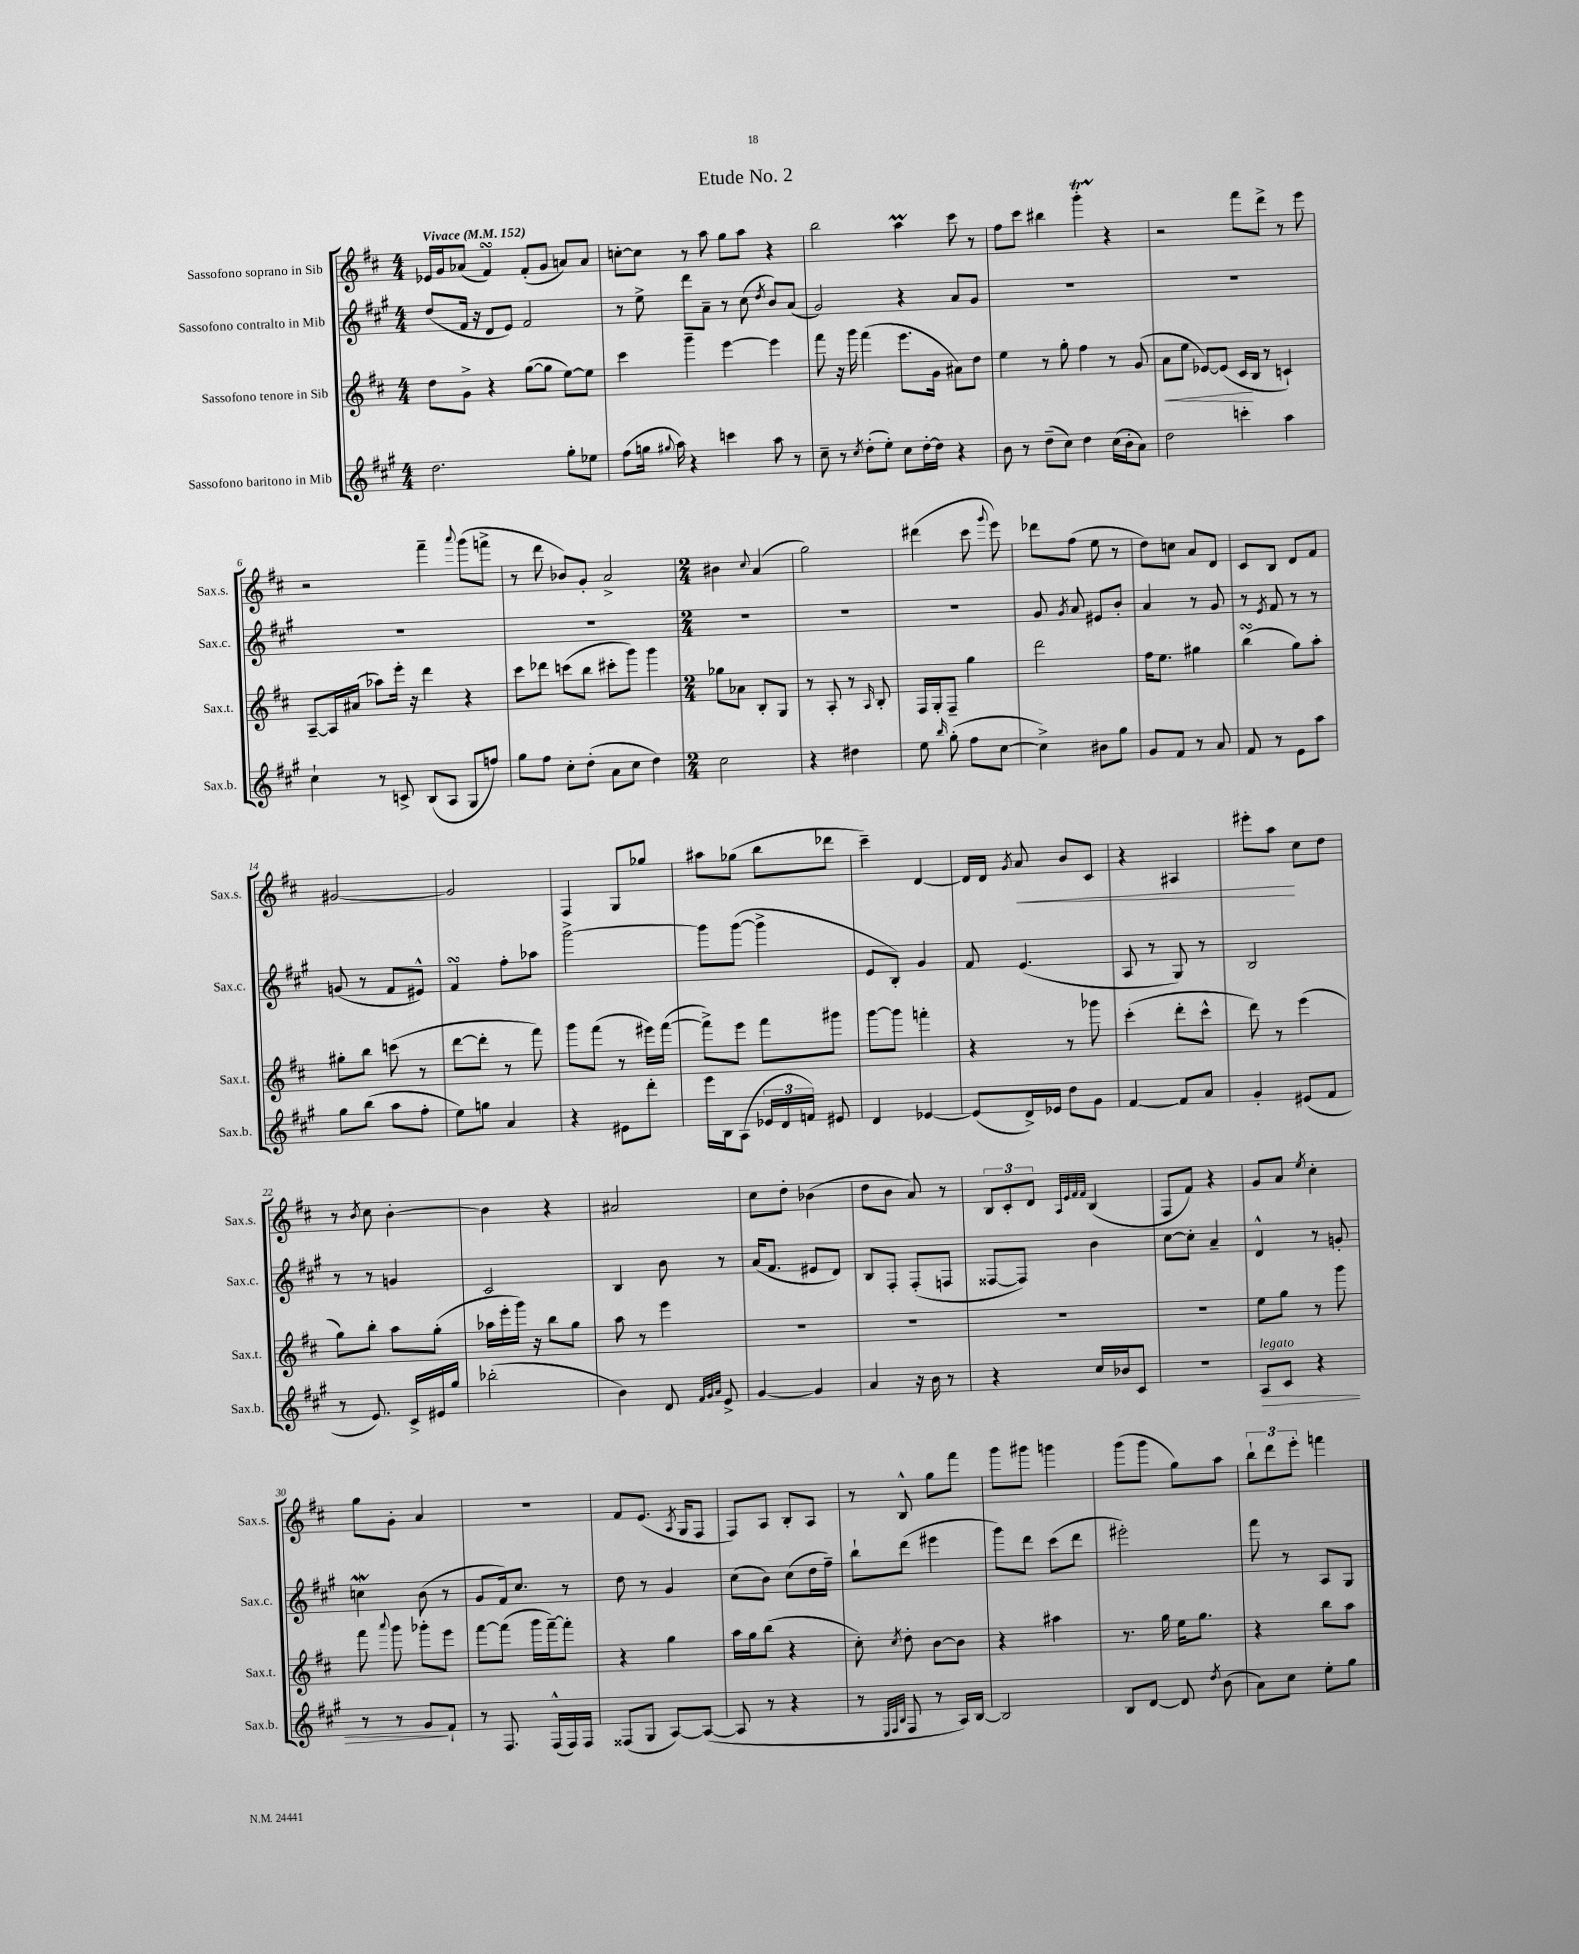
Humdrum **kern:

**kern	**kern	**kern	**kern
*staff4	*staff3	*staff2	*staff1
*clefG2	*clefG2	*clefG2	*clefG2
*k[f#c#g#]	*k[f#c#]	*k[f#c#g#]	*k[f#c#]
*M4/4	*M4/4	*M4/4	*M4/4
*MM152	*MM152	*MM152	*MM152
2.dd	8dd	(8dd	16e-
.	.	.	16g
.	8g^	16f#	(8a-
.	.	16r	.
.	4r	8d	4f#)
.	.	8e)	.
.	([8gg	2f#	(8f#'
.	8gg]	.	8g
8gg#'	[8ee)	.	8a)
8ee-	8ee]	.	8a
=	=	=	=
(8ff#	4ccc#	8r	[8cc'
16gg	.	8ee^	8cc]
8qqgg#	.	.	.
16aa)	.	.	.
4r	4ggg~	8ddd	8r
.	.	8a~	8aa
4ccc	[4eee	8r	8gg
.	.	(8cc#	8aa
.	.	8qdd	.
8aa	4eee]	8b)	4r
8r	.	(8a	.
=	=	=	=
8cc#~	8fff#	2g#)	2bb
8r	16r	.	.
.	16ggg	.	.
8qcc#	.	.	.
(8dd'	(4fff#	.	.
8ee')	.	.	.
8cc#	8.eee	4r	4aa
[16dd'	.	.	.
16dd]	16g	.	.
4r	8a#)	8a	8ccc#
.	8dd	8g#	8r
=	=	=	=
8b	4ee	1r	8ff#
8r	.	.	8ccc#
(8dd~	8r	.	4bb#
8cc#)	8gg'	.	.
4dd	4ff#	.	4ggg'
(16cc#	8r	.	4r
16b'	.	.	.
8a)	(8g	.	.
=	=	=	=
2dd	8a	1r	2r
.	8ee	.	.
.	[8e-)	.	.
.	(8e-]	.	.
4ccc'	16c#	.	8fff#
.	16B	.	.
.	8r	.	8ddd^
4aa	4c`)	.	8r
.	.	.	8eee
=	=	=	=
4cc#`	[8A~	1r	2r
.	16A]	.	.
.	(16a#	.	.
8r	8aa-)	.	.
8c^	16eee'	.	.
.	16r	.	.
(8B	4ddd	.	4fff#~
8A	.	.	.
.	.	.	8qqaaa
8G#	4r	.	(8ggg
8ff)	.	.	8fff^
=	=	=	=
8gg#	8ccc#	1r	8r
8ff#	8ddd-	.	8ddd
8cc#'	(8ccc	.	8b-)
(8dd'	8bb	.	8g'
8a	8ccc#'	.	2a^
8cc#	8ggg)	.	.
4dd)	4ggg	.	.
=	=	=	=
*M2/4	*M2/4	*M2/4	*M2/4
2cc#	8gg-	2r	4b#
.	8a-	.	.
.	.	.	8qqcc#
.	8B'	.	(4a
.	8G	.	.
=	=	=	=
4r	8r	2r	2gg)
.	8A'	.	.
4dd#	8r	.	.
.	16qqA	.	.
.	8B'	.	.
=	=	=	=
8ee	16F#	2r	(4ddd#
.	16G'	.	.
16qqbb	.	.	.
(8gg#'	8F#~	.	.
8ff#	4gg	.	8ccc#
.	.	.	8qqggg
[8cc#	.	.	8eee)
=	=	=	=
4cc#^])	2ddd	8g#	8ddd-
.	.	8qg#	.
.	.	8a	(8ff#
8b#	.	8e#	8ee
8gg#	.	8b'	8r
=	=	=	=
8g#	16ff#	4a	8dd)
.	8.ee	.	.
8f#	.	.	8cc
8r	4gg#	8r	8a
8a	.	8g#	8d
=	=	=	=
8f#	(4bb	8r	8c#
.	.	8qe	.
8r	.	8f#	8B
8e	8gg)	8r	8d
8aa	8aa'	8r	8f#
=	=	=	=
8gg#	8gg#'	(8g	[2g#
(8bb	8bb	8r	.
8aa	(8ccc	8f#	.
8ff#'	8r	8e#^^)	.
=	=	=	=
8ee)	[8ddd	4f#	2g#]
8gg	8ddd']	.	.
4a	8r	8ff#'	.
.	8fff#)	8aa-	.
=	=	=	=
4r	8ggg	[2ggg#^	4F#
.	(8fff#	.	.
8e#	8r	.	8G
8ddd'	16eee#)	.	8gg-
.	([16fff#	.	.
=	=	=	=
16eee	8fff#^])	8ggg#]	8aa#
16B	.	.	.
(8A	8eee	([8ggg#	(8gg-
24e-	8fff#	4ggg#^]	8bb
24d	.	.	.
24f)	.	.	.
8e#	8ggg#	.	8ddd-
=	=	=	=
4d	[8ggg	8e	4ccc#~)
.	8ggg]	8B')	.
[4e-	4fff'	4g#	[4d
=	=	=	=
(8e-]	4r	8f#	16d]
.	.	.	16d
.	.	.	8qg
16d^)	.	(4.e	8a
16e-	.	.	.
8dd	8r	.	8b
8g#	8ggg-	.	8c#
=	=	=	=
[4f#	(4ccc#'	8A	4r
.	.	8r	.
8f#]	8ddd'	8G#)	4A#
8a	8ccc#^^	8r	.
=	=	=	=
4g#'	8ddd)	2B	8eee#'
.	8r	.	8aa
(8e#	(4eee	.	8cc#
8f#	.	.	8dd
=	=	=	=
8r	8gg)	8r	8r
.	.	.	8qb
8.e)	8bb'	8r	8cc#
.	8aa	4g	[4b'
16c#^	.	.	.
16e#	(8gg'	.	.
16gg#	.	.	.
=	=	=	=
(2bb-'	16aa-	2c#	4b]
.	16eee'	.	.
.	16ggg)	.	.
.	16r	.	.
.	8bb	.	4r
.	8gg	.	.
=	=	=	=
4b)	8aa	4B	2a#
.	8r	.	.
8d	4eee	8b	.
32qqf#	.	.	.
32qqg#	.	.	.
32qqa	.	.	.
8e^	.	8r	.
=	=	=	=
[4g#	2r	(16a	8cc#
.	.	8.f#	.
.	.	.	8dd'
4g#]	.	8e#	(4b-
.	.	8d)	.
=	=	=	=
4a	2r	8B	8dd
.	.	8F#'	8b
16r	.	(8F#'	8a)
16b	.	.	.
8r	.	8F	8r
=	=	=	=
4r	2r	[8F##	12B
.	.	.	12c#'
.	.	8F##])	.
.	.	.	12d
.	.	.	32qqA
.	.	.	32qqe
.	.	.	32qqf#
.	.	.	32qqf#
16cc#	.	4b	(4B
16b-	.	.	.
8c#	.	.	.
=	=	=	=
2r	2r	[8cc#	8F#
.	.	8cc#']	8f#)
.	.	4a~	4r
=	=	=	=
8A	8ee	4d^^	8g
8c#	8gg	.	8a
.	.	.	8qee
4r	8r	8r	4cc#'
.	8ggg	8g'	.
=	=	=	=
8r	8fff#	4cc	8gg
.	8qqaaa	.	.
8r	8ggg	.	8g'
8g#	8ggg-'	(8b	4a
8f#`	8eee	8r	.
=	=	=	=
8r	[8fff#	8g#	2r
8.F#	(8fff#]	16f#)	.
.	.	8.cc#	.
.	16ggg	.	.
(16F#^^	[16fff#~)	.	.
16F#)	8fff#']	8r	.
16F#	.	.	.
=	=	=	=
(8F##	4r	8dd	8f#
8G#	.	8r	(8.e
[8A)	4gg	4g#	.
.	.	.	8qA
.	.	.	16G
(8A_	.	.	8F#
=	=	=	=
8A]	16aa	(8cc#	8F#)
.	16gg	.	.
8r	(8bb	8b)	8A
4r	4r	(8cc#	8B'
.	.	16dd	8A
.	.	16ff#~)	.
=	=	=	=
8r	8cc#')	8bb`	8r
32qqE	.	.	.
32qqF#	.	.	.
32qqB	8qcc#	.	.
8F#	8dd'	(8ddd	8B^^
8r	[8b	4eee#	8gg
16A)	8b]	.	8fff#
[16B	.	.	.
=	=	=	=
2B]	4r	8ggg#)	8ggg
.	.	8ddd	8ggg#
.	4aa#	(8ccc#	4ggg
.	.	8ddd	.
=	=	=	=
8B	8.r	2eee#')	(8ggg
[8d	.	.	8ggg
.	16gg	.	.
8d]	16ee	.	8gg)
.	8.gg	.	.
8qdd	.	.	.
(8b	.	.	8aa
=	=	=	=
8a)	4r	8fff#	12bb`
.	.	.	12ddd
8cc#	.	8r	.
.	.	.	12eee'
8ee'	8bb	8A	4fff
8gg#	8aa	8G#	.
==	==	==	==
*-	*-	*-	*-
